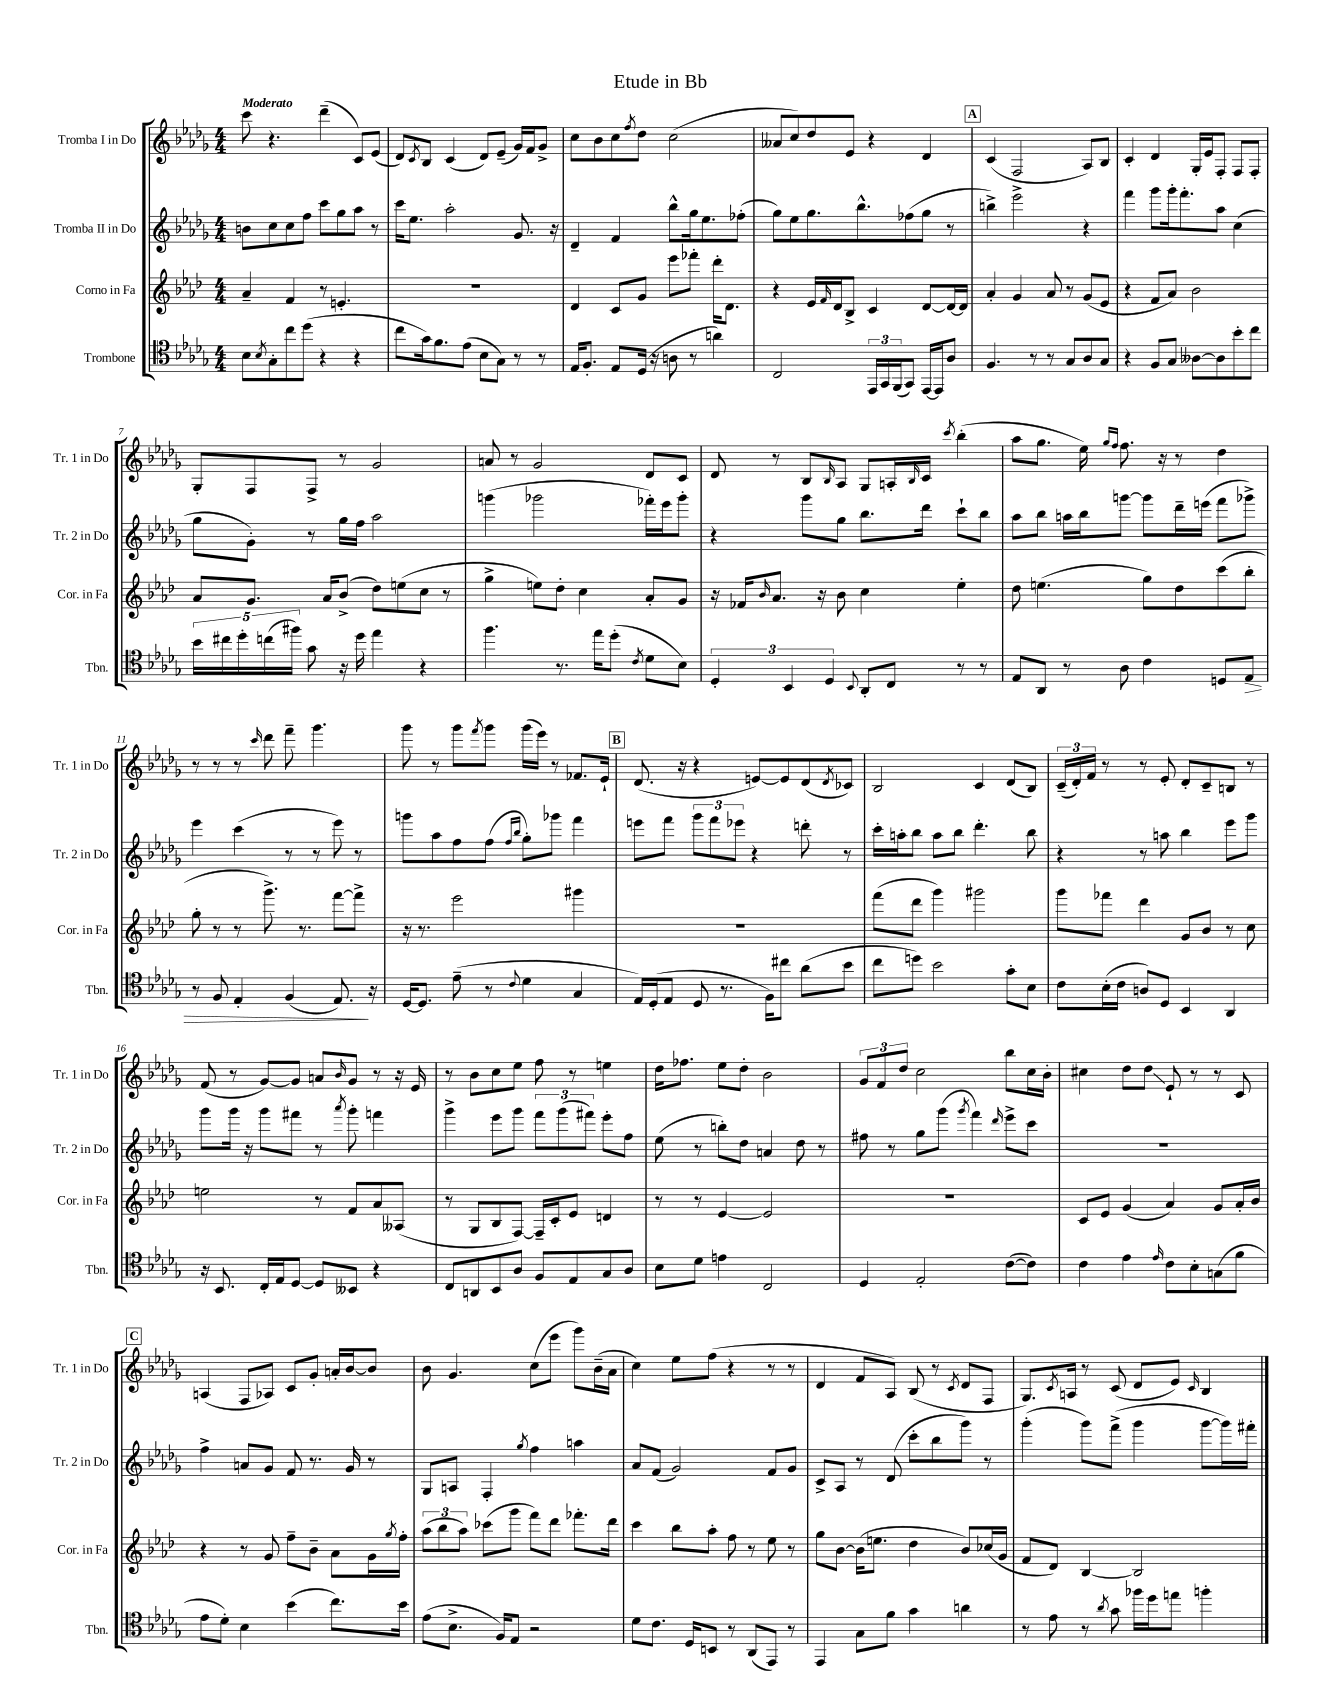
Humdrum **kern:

**kern	**kern	**kern	**kern
*staff4	*staff3	*staff2	*staff1
*clefC4	*clefG2	*clefG2	*clefG2
*k[b-e-a-d-g-]	*k[b-e-a-d-]	*k[b-e-a-d-g-]	*k[b-e-a-d-g-]
*M4/4	*M4/4	*M4/4	*M4/4
8B-	4a-~	8b	8ccc
8qB-	.	.	.
8G-'	.	8cc	4.r
8cc	4f	8cc	.
(8dd-	.	8ff	.
4r	8r	8ccc	(4ddd-~
.	4.e'	8gg-	.
4r	.	8aa-	8c)
.	.	8r	(8e-
=	=	=	=
8cc	1r	16ccc	8d-)
.	.	8.ee-	.
.	.	.	8qc
16g-)	.	.	8B-
8.f	.	.	.
.	.	2aa-'	(4c
(8e-	.	.	.
8B-	.	.	8d-)
8G-)	.	.	(8e-~
8r	.	8.g-	16g-)
.	.	.	16f
8r	.	.	8g-^
.	.	16r	.
=	=	=	=
16E-	4d-	4d-~	8cc
8.F'	.	.	.
.	.	.	8b-
8E-	8c	4f	8cc
.	.	.	8qff
(16D-	8g	.	8dd-
16r	.	.	.
8A	8eee-	8bb-^^	(2cc
8r	8fff-'	16gg-	.
.	.	8.ee-	.
4a)	16ddd-'	.	.
.	8.d-	.	.
.	.	(8ff-'	.
=	=	=	=
2C	4r	8gg-)	8a--
.	.	8ee-	8cc)
.	16e-	8.gg-	8dd-
.	16qqf	.	.
.	16d-	.	.
.	8B-^	.	8e-
.	.	8.bb-^^	.
24EE-	4c	.	4r
24GG-	.	.	.
(24FF	.	.	.
8GG-)	.	(8ff-	.
[16EE-	[8d-	8gg-	4d-
16EE-]	.	.	.
8A-	16d-_	8r	.
.	16d-]	.	.
=	=	=	=
4.F	4a-'	4bb^)	(4c
.	4g	2eee-^	2F
8r	.	.	.
8r	8a-	.	.
8G-	8r	.	.
8A-	(8g	4r	8A-)
8G-	8e-	.	8B-
=	=	=	=
4r	4r	4fff	4c'
8F	8f	8ggg-	4d-
8G-	8a-)	16ggg-'	.
.	.	8.fff'	.
[8A--	2b-	.	16G-'
.	.	.	16e-
8A--]	.	8aa-	8F'
8b-'	.	(4cc	8F
8cc	.	.	8F'
=	=	=	=
20b-	8a-	8gg-	8G-'
20cc#	.	.	.
20dd-'	.	.	.
.	8.g	8g-')	8F
(20cc	.	.	.
20ff#)	.	.	.
8g-	.	8r	8F^
.	16a-	.	.
16r	(8b-^	16gg-	8r
16dd-	.	16ff	.
4ee-	8dd-)	2aa-	2g-
.	(8ee	.	.
4r	8cc	.	.
.	8r	.	.
=	=	=	=
4.ff	4gg^	(4ggg	8a
.	.	.	8r
.	8ee)	2ggg-	2g-
8.r	8dd-'	.	.
.	4cc	.	.
16ee-	.	.	.
(8dd-'	.	.	.
8qc	.	.	.
8d-	8a-'	16fff-')	8d-
.	.	16eee-	.
8B-)	8g	8ggg-'	8c
=	=	=	=
6D-'	16r	4r	8d-
.	16f-	.	.
.	16qqb-	.	.
.	8.a-	.	8r
6BB-	.	.	.
.	.	8ggg-	8B-
.	16r	.	.
6D-	.	.	.
.	.	.	16qqB-
.	8b-	8gg-	8A-
8qqBB-	.	.	.
8AA-'	4cc	8.bb-	8G-
8C	.	.	16A'
.	.	.	16qqB-
.	.	16ddd-	16c
.	.	.	8qccc
8r	4ee-'	8ccc`	(4bb-'
8r	.	8bb-	.
=	=	=	=
8E-	8dd-	8aa-	8aa-
8AA-	(4.ee	8bb-	8.gg-
8r	.	16aa	.
.	.	16bb-	16ee-)
.	.	.	16qqgg-
.	.	.	16qqff
8A-	.	[8ggg	8.ff
4c	8gg)	8ggg]	.
.	.	.	16r
.	8dd-	16ddd-~	8r
.	.	(16eee	.
8D	(8ccc	8fff	4dd-
8E-	8bb-'	8ggg-^)	.
=	=	=	=
8r	8gg'	4eee-	8r
8F	8r	.	8r
4E-'	8r	(4ccc	8r
.	.	.	16qqccc
.	8.ggg^)	.	8ddd-
(4F	.	8r	8fff~
.	8.r	.	.
.	.	8r	4.ggg-
8.E-)	[8fff	8eee-)	.
.	8fff^]	8r	.
16r	.	.	.
=	=	=	=
[16D-	16r	8ggg	8ggg-
8.D-]	8.r	.	.
.	.	8aa-	8r
(8e-~	2eee-	8ff	8ggg-
.	.	.	8qfff
8r	.	(8ff	8ggg-
.	.	16qqff	.
8qqc	.	16qqbb-	.
4d-	.	8gg-')	(16ggg-
.	.	.	16eee-)
.	.	8ggg-	8r
4G-	4ggg#	4fff	8.f-
.	.	.	16e-`
=	=	=	=
16E-)	1r	8eee	(8.d-
(16D-'	.	.	.
8E-	.	8fff	.
.	.	.	16r
8D-	.	12ggg-	4r
.	.	12fff	.
8.r	.	.	.
.	.	12eee-	.
.	.	4r	[8e)
16F)	.	.	.
8cc#	.	.	8e]
(8a-	.	8ddd'	(8d-
.	.	.	8qd-
8b-	.	8r	8c-)
=	=	=	=
8cc	(8fff	16ccc'	2B-
.	.	16aa'	.
8dd)	8ddd-	8bb-	.
2b-	4ggg)	8aa	.
.	.	8bb-	.
.	2ggg#	4.ddd-'	4c
8g-'	.	.	(8d-
8B-	.	8bb-	8B-)
=	=	=	=
8c	8ggg	4r	(24c~
.	.	.	24d-')
.	.	.	24f
(16B-'	8fff-	.	8r
16c	.	.	.
8A)	4ddd-	8r	8r
8D-	.	8aa	8e-'
4BB-	8g	4bb-	8d-'
.	8b-	.	8c~
4AA-	8r	8eee-	8B
.	8cc	8ggg-	8r
=	=	=	=
16r	2ee	8ggg-	(8f
8.BB-	.	.	.
.	.	16ggg-	8r
.	.	16r	.
16C'	.	8ggg-	[8g-)
16E-	.	.	.
[8D-	.	8fff#	8g-]
8D-]	8r	8r	8a
.	.	8qaaa-	16qqb-
8BB--	8f	8ggg-'	8g-
4r	8a-	4fff	8r
.	(8A--	.	16r
.	.	.	16e-
=	=	=	=
8C	8r	4ggg-^	8r
8AA	8G	.	8b-
8BB-	8B-	8eee-	8cc
8A-	[8F)	8ggg-	8ee-
8F	16F~]	12fff	8ff
.	16c'	.	.
.	.	(12ggg-	.
8E-	8e-	.	8r
.	.	12fff#)	.
8G-	4d	8eee-'	4ee
8A-	.	8ff	.
=	=	=	=
8B-	8r	(8ee-	16dd-
.	.	.	8.ff-
8d-	8r	8r	.
4e	[4e-	8bb')	8ee-
.	.	8dd-	8dd-'
2C	2e-]	4a	2b-
.	.	8dd-	.
.	.	8r	.
=	=	=	=
4D-	1r	8ff#	12g-
.	.	.	12f
.	.	8r	.
.	.	.	12dd-
2E-'	.	8gg-	2cc
.	.	(8ggg-	.
.	.	8qggg-	.
.	.	4fff)	.
.	.	16qqddd-	.
([8c	.	8eee-^	8bb-
8c])	.	8ccc	16cc
.	.	.	16b-'
=	=	=	=
4c	8c	1r	4cc#
.	8e-	.	.
4e-	(4g	.	8dd-
.	.	.	8dd-
16qqe-	.	.	.
8c	4a-)	.	8e-`
8B-'	.	.	8r
(8G	8g	.	8r
8f	16a-'	.	8c
.	16b-	.	.
=	=	=	=
8e-	4r	4ff^	(4A
8d-')	.	.	.
4B-	8r	8a	8F
.	8g	8g-	8A-)
(4b-	8ff~	8f	8c
.	8b-~	8.r	8g-'
8.cc)	8a-	.	16a'
.	.	16g-	[16b-
.	16g	8r	8b-]
.	8qgg	.	.
16b-	16ff'	.	.
=	=	=	=
(8e-	(12aa-	8G-	8b-
.	12bb-	.	.
8.B-^	.	8A	4.g-
.	12aa-)	.	.
.	(8ccc-	4F'	.
16F)	.	.	.
8E-	8ggg	.	.
.	.	8qgg-	.
2r	8fff)	4ff	(8cc
.	8ddd-	.	8eee-
.	8.fff-'	4aa	8ggg-)
.	.	.	(16b-~
.	16ddd-	.	16a-
=	=	=	=
8d-	4ccc	8a-	4cc)
8.c	.	(8f	.
.	8bb-	2g-)	8ee-
16D-	.	.	.
8BB	8aa-'	.	(8ff
8r	8ff	.	4r
(8AA-	8r	.	.
8EE-)	8ee-	8f	8r
8r	8r	8g-	8r
=	=	=	=
4EE-	8gg	8c^	4d-
.	[8b-	8A-	.
8G-	(16b-]	8r	8f
.	8.ee	.	.
8f	.	(8d-	8A-)
4g-	4dd-	8ccc'	(8B-
.	.	8bb-	8r
.	.	.	8qc
4a	8b-)	8ggg-)	8d-
.	(16cc-	8r	8F
.	16g	.	.
=	=	=	=
8r	8f	(4ggg-'	8.G-)
8e-	8d-)	.	.
.	.	.	8qc
.	.	.	16A
8r	[4B-	8ggg-)	8r
8qa-	.	.	.
8g-	.	(8fff^	(8c
16ff-	2B-]	4ggg-	8d-
16dd-	.	.	.
8ee	.	.	8e-)
.	.	.	16qqc
4ff'	.	[8ggg-	4B-
.	.	16ggg-])	.
.	.	16fff#'	.
==	==	==	==
*-	*-	*-	*-
